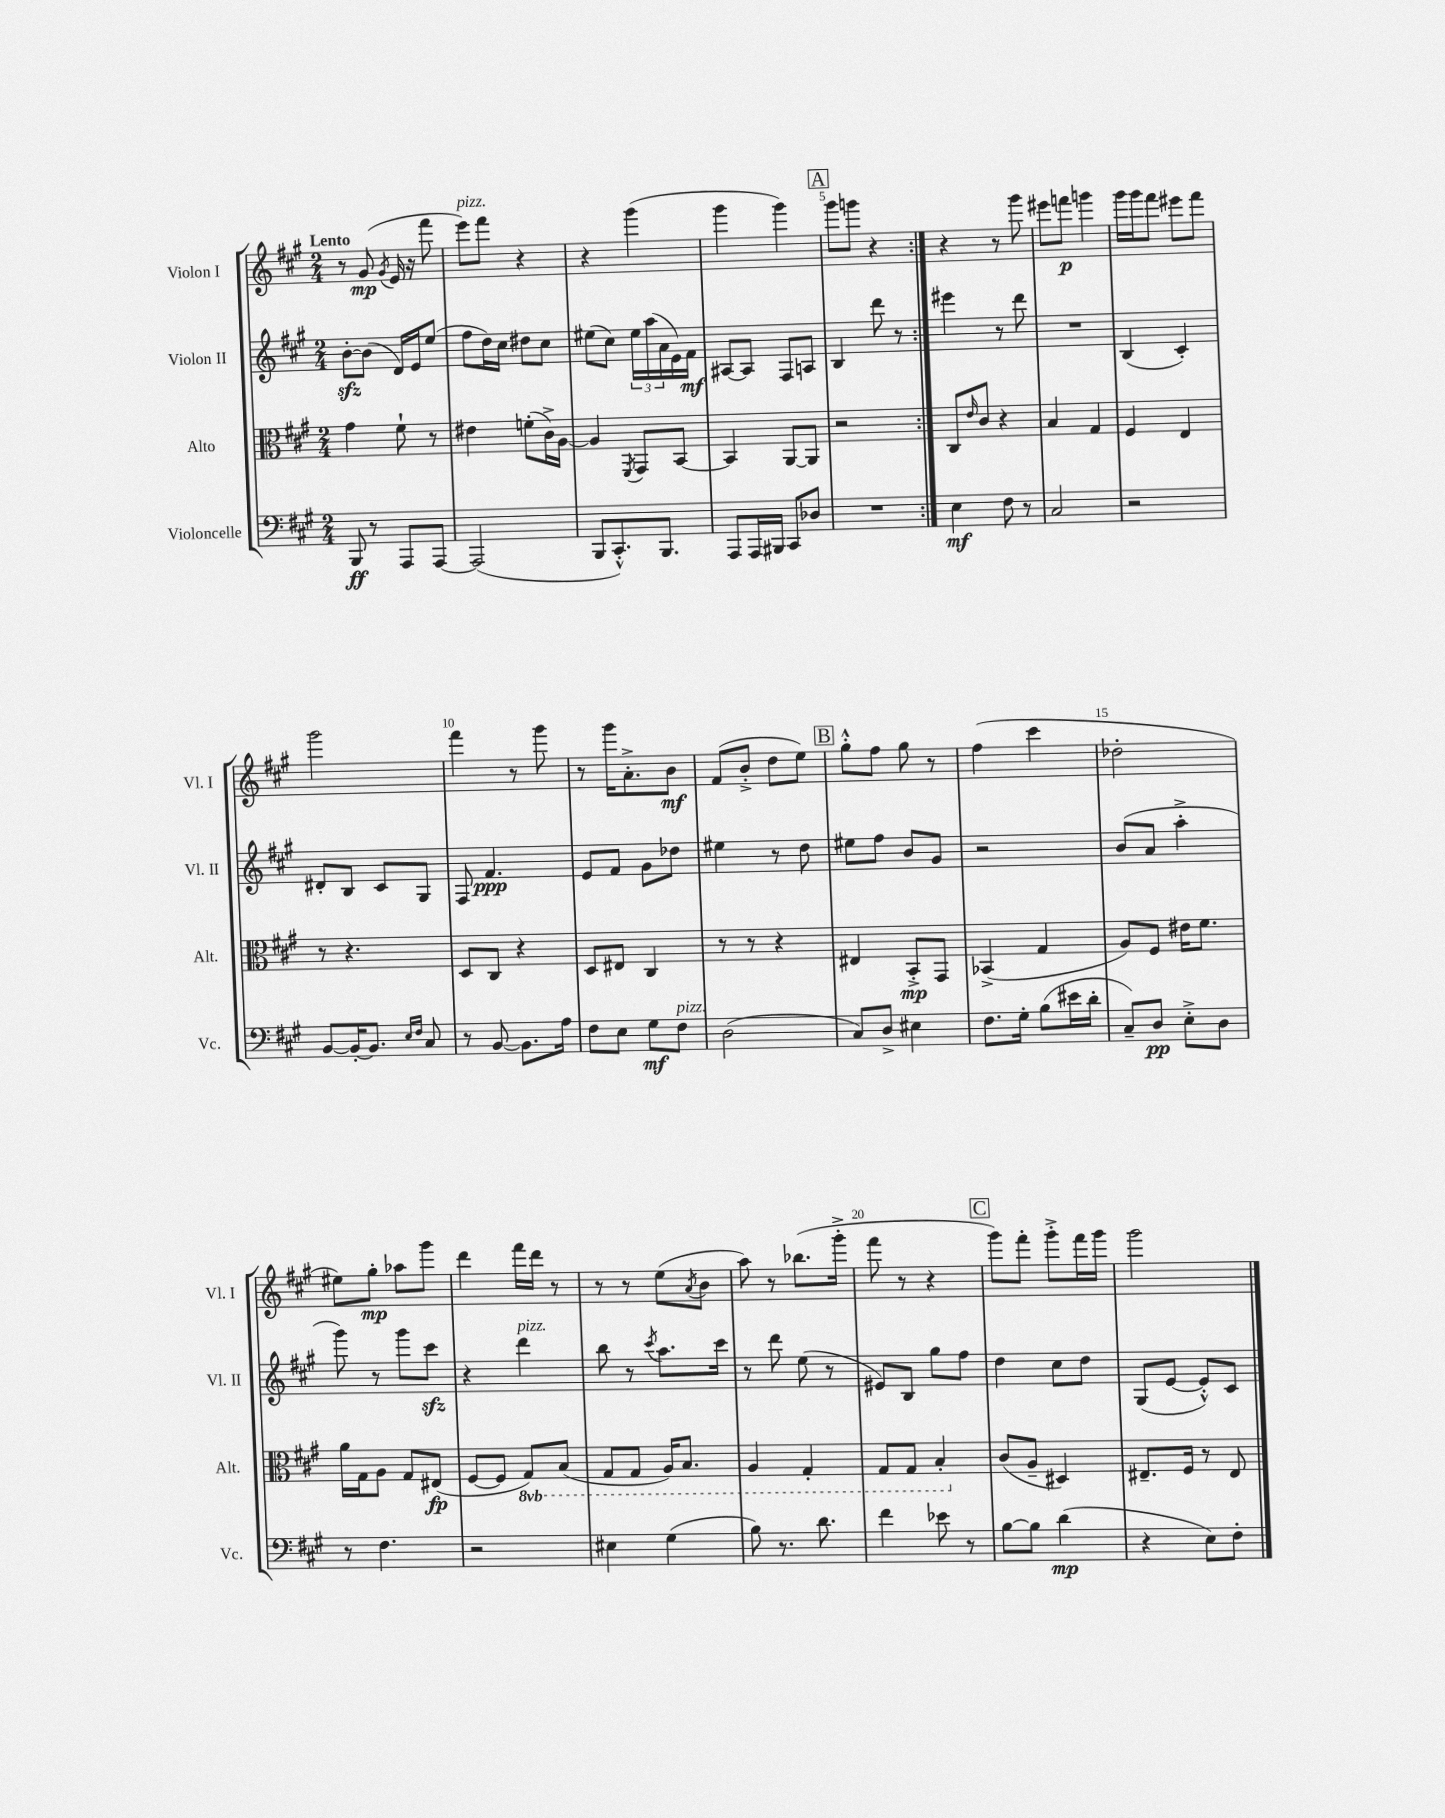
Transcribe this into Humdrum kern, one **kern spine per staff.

**kern	**dynam	**kern	**dynam	**kern	**dynam	**kern	**dynam
*part4	*part4	*part3	*part3	*part2	*part2	*part1	*part1
*staff4	*staff4	*staff3	*staff3	*staff2	*staff2	*staff1	*staff1
*I"Violoncelle	*	*I"Alto	*	*I"Violon II	*	*I"Violon I	*
*I'Vc.	*	*I'Alt.	*	*I'Vl. II	*	*I'Vl. I	*
*clefF4	*	*clefC3	*	*clefG2	*	*clefG2	*
*k[f#c#g#]	*	*k[f#c#g#]	*	*k[f#c#g#]	*	*k[f#c#g#]	*
*M2/4	*	*M2/4	*	*M2/4	*	*M2/4	*
=1	=1	=1	=1	=1	=1	=1	=1
!	!	!	!	!	!	!LO:TX:a:B:t=Lento	!
8BBB/	ff	4g#\	.	[8bzz'\L	.	8r	.
8r	.	.	.	(8b\J]	.	(8g#/	mp
.	.	.	.	.	.	8qg#/	.
8AAA/L	.	8f#`\	.	16d/LL)	.	16e/	.
.	.	.	.	16e/J	.	16r	.
[8AAA/J	.	8r	.	(8ee/J	.	8fff#\	.
=2	=2	=2	=2	=2	=2	=2	=2
!	!	!	!	!	!	!LO:TX:a:i:t=pizz.	!
(2AAA/]	.	4e#X\	.	8ff#\L	.	8eee\L)	.
.	.	.	.	16dd\L)	.	8fff#\J	.
.	.	.	.	16cc#\JJ	.	.	.
.	.	(8fn'\L	.	8dd#X\L	.	4r	.
.	.	16c#^\L)	.	8cc#\J	.	.	.
.	.	[16A\JJ	.	.	.	.	.
=3	=3	=3	=3	=3	=3	=3	=3
8BBB/L	.	4A/]	.	(8ee#X\L	.	4r	.
8.CC#'^^/)	.	.	.	8cc#\J)	.	.	.
.	.	8qFF#/	.	.	.	.	.
.	.	8GG#/L	.	24ee#\LL	.	(4ggg#\	.
.	.	.	.	(24aa\	.	.	.
8.BBB/J	.	.	.	.	.	.	.
.	.	.	.	24a\	.	.	.
.	.	[8BB/J	.	16e\)	.	.	.
.	.	.	.	16f#\JJ	mf	.	.
=4	=4	=4	=4	=4	=4	=4	=4
8AAA/L	.	4BB/]	.	[8A#X/L	.	4ggg#\	.
16AAA/L	.	.	.	8A#/J]	.	.	.
16BBB#X/JJ	.	.	.	.	.	.	.
8CC#/L	.	[8AA/L	.	8F#/L	.	4ggg#\)	.
8D-X/J	.	8AA/J]	.	8An/J	.	.	.
!!LO:REH:place=s1:t=A
=5	=5	=5	=5	=5	=5	=5	=5
2r	.	2r	.	4B/	.	8ggg#\L	.
.	.	.	.	.	.	8gggn\J	.
.	.	.	.	8ddd\	.	4r	.
.	.	.	.	8r	.	.	.
=6:|!	=6:|!	=6:|!	=6:|!	=6:|!	=6:|!	=6:|!	=6:|!
4E\	mf	8C#/L	.	4eee#X\	.	4r	.
.	.	16qqe/	.	.	.	.	.
.	.	8c#/J	.	.	.	.	.
8F#\	.	4r	.	8r	.	8r	.
8r	.	.	.	8ddd\	.	8ggg#\	.
=7	=7	=7	=7	=7	=7	=7	=7
2C#/	.	4B/	.	2r	.	8eee#X\L	.
.	.	.	.	.	.	8fffn\J	p
.	.	4G#/	.	.	.	4gggn\	.
=8	=8	=8	=8	=8	=8	=8	=8
2r	.	4F#/	.	(4B/	.	16ggg#\LL	.
.	.	.	.	.	.	16ggg#\J	.
.	.	.	.	.	.	8fff#\J	.
.	.	4E/	.	4c#'/)	.	8eee#X\L	.
.	.	.	.	.	.	8fff#\J	.
!!LO:LB:g=z
=9	=9	=9	=9	=9	=9	=9	=9
[8BB/L	.	8r	.	8d#X'/L	.	2ggg#\	.
16BB'/K_	.	4.r	.	8B/J	.	.	.
8.BB/J]	.	.	.	.	.	.	.
.	.	.	.	8c#/L	.	.	.
16qqE/LL	.	.	.	.	.	.	.
16qqF#/JJ	.	.	.	.	.	.	.
8C#/	.	.	.	8G#/J	.	.	.
=10	=10	=10	=10	=10	=10	=10	=10
8r	.	8D/L	.	8F#/	.	4fff#\	.
[8BB/	.	8C#/J	.	4.f#/	ppp	.	.
8.BB\L]	.	4r	.	.	.	8r	.
.	.	.	.	.	.	8ggg#\	.
16A\Jk	.	.	.	.	.	.	.
=11	=11	=11	=11	=11	=11	=11	=11
8F#\L	.	8D/L	.	8e/L	.	8r	.
8E\J	.	8E#X/J	.	8f#/J	.	16ggg#\KL	.
.	.	.	.	.	.	8.a'^\	.
8G#\L	mf	4C#/	.	8g#\L	.	.	.
!LO:TX:a:i:t=pizz.	!	!	!	!	!	!	!
8F#\J	.	.	.	8dd-X\J	.	8b\J	mf
=12	=12	=12	=12	=12	=12	=12	=12
(2D\	.	8r	.	4ee#X\	.	(8f#/L	.
.	.	8r	.	.	.	8b'^/J	.
.	.	4r	.	8r	.	8dd\L	.
.	.	.	.	8dd\	.	8ee\J)	.
!!LO:REH:place=s1:t=B
=13	=13	=13	=13	=13	=13	=13	=13
8C#/L)	.	4E#X/	.	8ee#X\L	.	8gg#'^^\L	.
8D^/J	.	.	.	8ff#\J	.	8ff#\J	.
4E#X\	.	8BB'^/L	mp	8b/L	.	8gg#\	.
.	.	8GG#/J	.	8g#/J	.	8r	.
=14	=14	=14	=14	=14	=14	=14	=14
8.F#\L	.	(4BB-X^/	.	2r	.	(4ff#\	.
16G#'\Jk	.	.	.	.	.	.	.
(8B\L	.	4G#/	.	.	.	4ccc#\	.
16e#X\L	.	.	.	.	.	.	.
16d'\JJ	.	.	.	.	.	.	.
=15	=15	=15	=15	=15	=15	=15	=15
8C#~/L)	.	8A/L)	.	(8b/L	.	2dd-X'\	.
8D/J	pp	8F#/J	.	8a/J	.	.	.
8E'^\L	.	16e#X\KL	.	4aa'^\	.	.	.
.	.	8.f#\J	.	.	.	.	.
8D\J	.	.	.	.	.	.	.
!!LO:LB:g=z
=16	=16	=16	=16	=16	=16	=16	=16
8r	.	16a\LL	.	8ggg#\)	.	8ee#X\L)	.
.	.	16G#\J	.	.	.	.	.
4.F#\	.	8A\J	.	8r	.	8gg#'\J	mp
.	.	8G#/L	.	8ggg#\L	.	8aa-X\L	.
.	.	(8E#X/J	fp	8ccc#zz\J	.	8ggg#\J	.
=17	=17	=17	=17	=17	=17	=17	=17
2r	.	[8F#/L	.	4r	.	4ddd\	.
.	.	8F#/J]	.	.	.	.	.
*	*	*8ba	*	*	*	*	*
!	!	!	!	!LO:TX:a:i:t=pizz.	!	!	!
.	.	8GG#/L)	.	4ddd\	.	16fff#\LL	.
.	.	.	.	.	.	16ddd\JJ	.
.	.	(8BB/J	.	.	.	8r	.
=18	=18	=18	=18	=18	=18	=18	=18
4E#X\	.	8GG#/L	.	8bb\	.	8r	.
.	.	8GG#/J	.	8r	.	8r	.
.	.	.	.	8qccc#/	.	.	.
(4G#\	.	16AA/KL)	.	8.aa\L	.	(8ee\L	.
.	.	8.BB/J	.	.	.	.	.
.	.	.	.	.	.	8qa/	.
.	.	.	.	.	.	8b\J	.
.	.	.	.	16ccc#\Jk	.	.	.
=19	=19	=19	=19	=19	=19	=19	=19
8B\)	.	4AA/	.	8r	.	8aa\)	.
8.r	.	.	.	8ddd\	.	8r	.
.	.	4GG#'/	.	(8ee\	.	(8.bb-X\L	.
8.d\	.	.	.	.	.	.	.
.	.	.	.	8r	.	.	.
.	.	.	.	.	.	16ggg#'^\Jk	.
=20	=20	=20	=20	=20	=20	=20	=20
4f#\	.	8GG#/L	.	8e#X/L)	.	8fff#\	.
.	.	8GG#/J	.	8B/J	.	8r	.
8e-X\	.	4BB'/	.	8gg#\L	.	4r	.
8r	.	.	.	8ff#\J	.	.	.
!!LO:REH:place=s1:t=C
=21	=21	=21	=21	=21	=21	=21	=21
*	*	*X8ba	*	*	*	*	*
[8B\L	.	(8c#/L	.	4dd\	.	8ggg#\L)	.
8B\J]	.	8A~/J	.	.	.	8fff#'\J	.
(4d\	mp	4D#X/)	.	8cc#\L	.	8ggg#'^\L	.
.	.	.	.	8dd\J	.	16fff#\L	.
.	.	.	.	.	.	16ggg#\JJ	.
=22	=22	=22	=22	=22	=22	=22	=22
4r	.	8.E#X~/L	.	(8G#/L	.	2ggg#\	.
.	.	.	.	[8e/J	.	.	.
.	.	16F#/Jk	.	.	.	.	.
8E\L)	.	8r	.	8e'^^/L])	.	.	.
8F#'\J	.	8E#/	.	8c#/J	.	.	.
==	==	==	==	==	==	==	==
*-	*-	*-	*-	*-	*-	*-	*-
